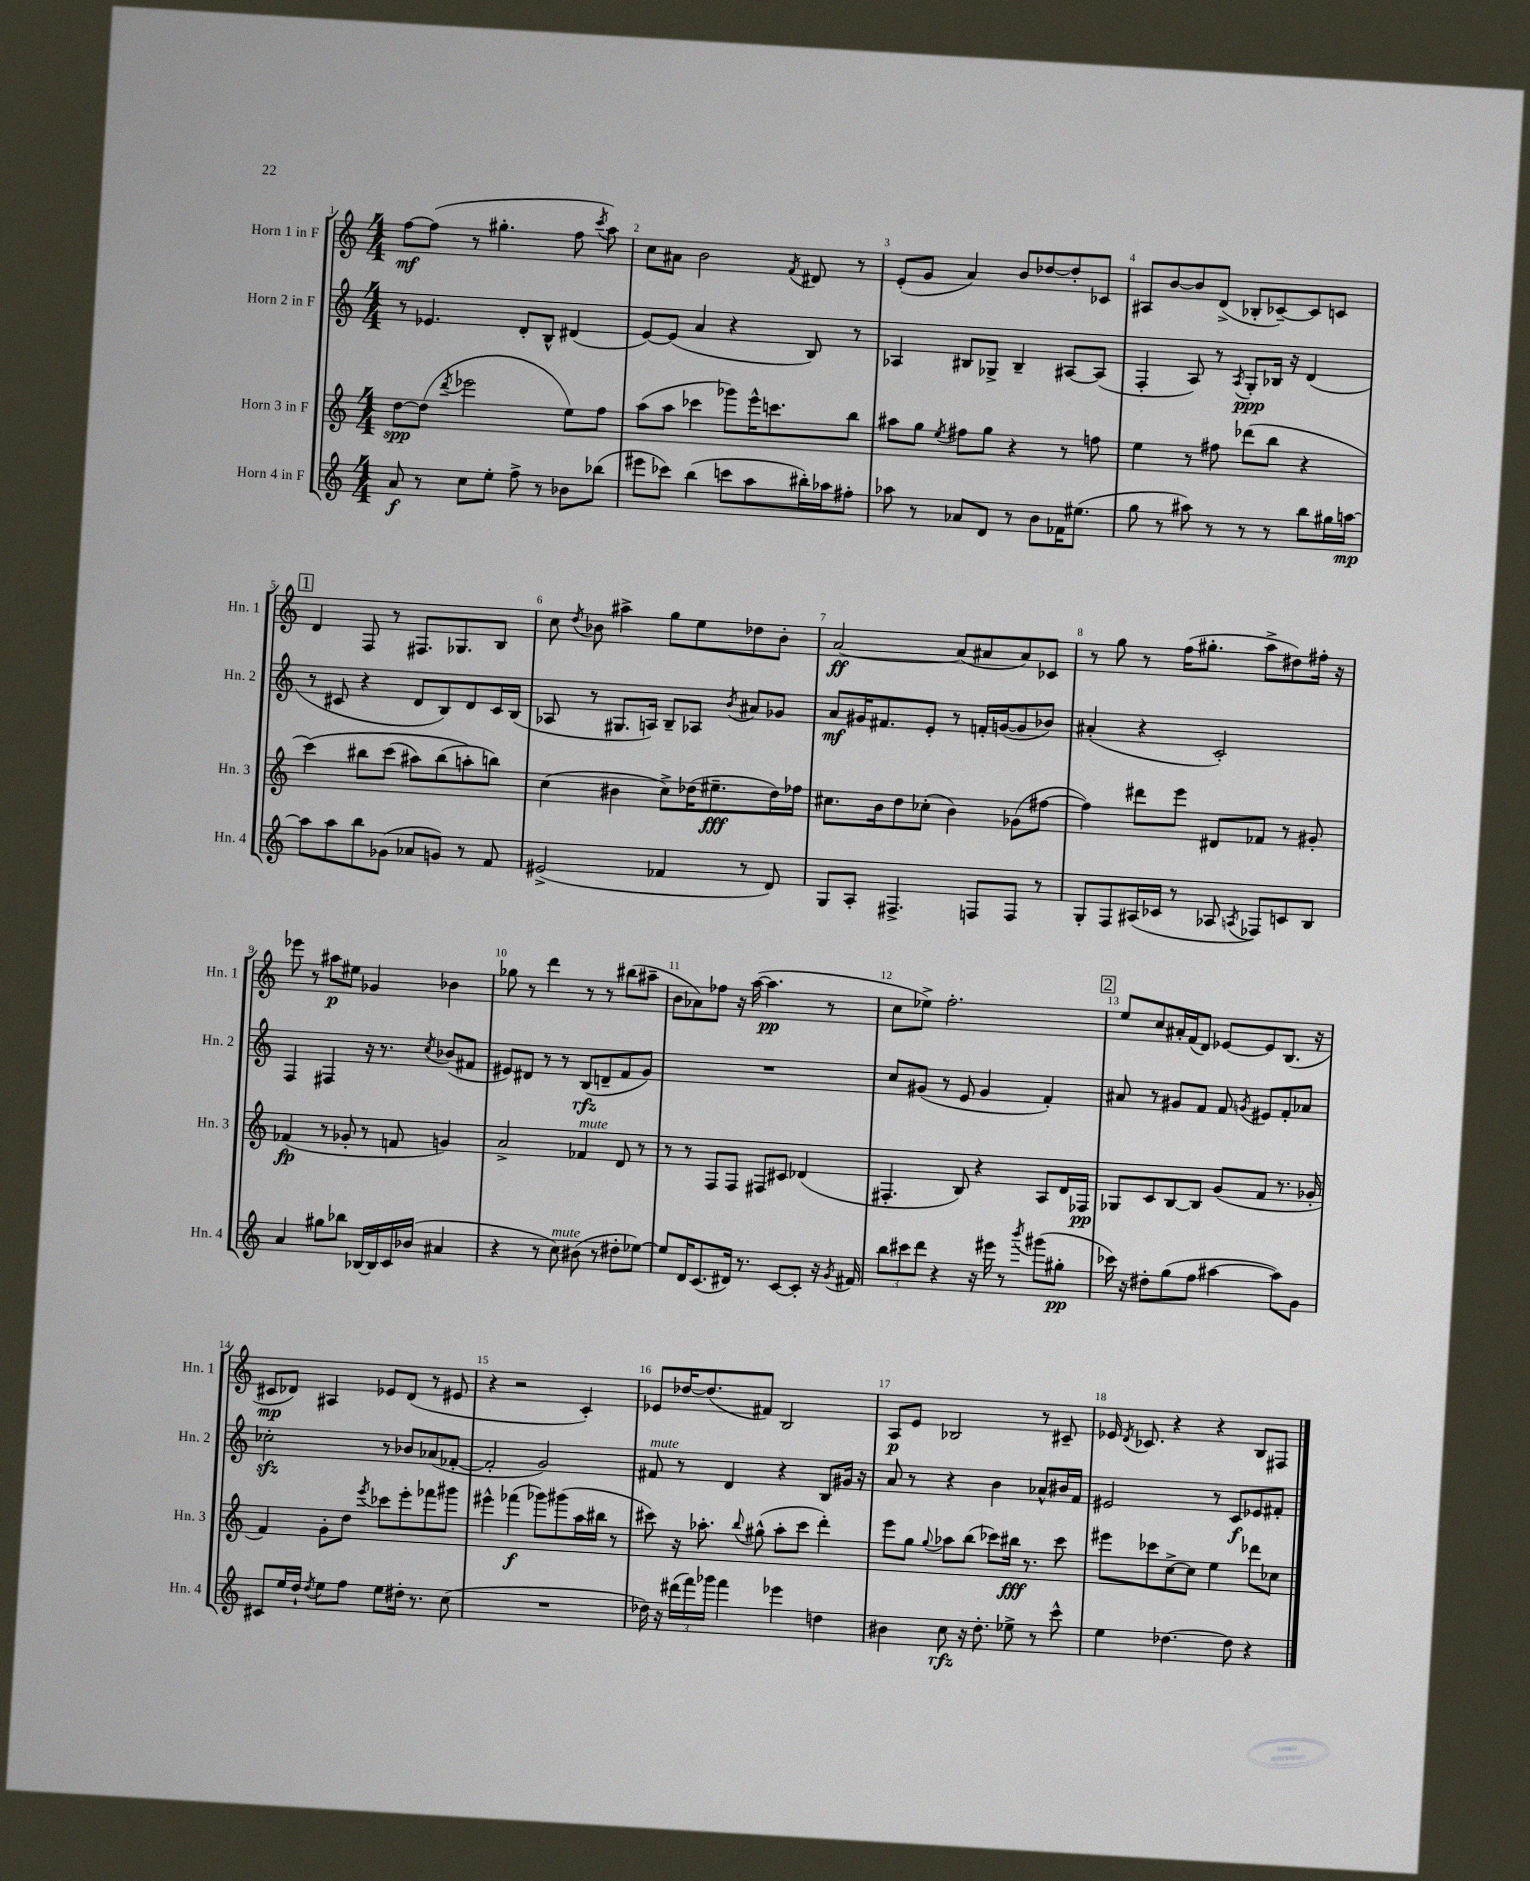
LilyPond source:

<<
\new StaffGroup <<
\new Staff = "s0" \with { instrumentName = "Horn 1 in F" shortInstrumentName = "Hn. 1" } {
    \clef treble \key c \major \numericTimeSignature \time 4/4
    \autoBeamOff f''8[~\mf f''8]( r8 gis''4.-. f''8 \acciaccatura { c'''8 } a''8) |
    c''8[ ais'8] b'2 \acciaccatura { f'8 } dis'8 r8 |
    e'8[-.( g'8] a'4) b'8[ des''8~ des''8-. ces'8] |
    ais8[ b'8~ b'8 d'8]->( bes8[-. ces'8~--) ces'8 c'8] |
    \mark \markup { \box "1" } d'4 f8 r8 fis8.[ ges8. b8] |
    c''8 \acciaccatura { d''8 } bes'8 ais''4-> g''8[ e''8 des''8 bes'8]-. |
    a'2~\ff a'8[( ais'8 ais'8) ces'8] |
    r8 g''8 r8 f''16[( gis''8.]-. a''8[-> dis''8) fis''16]-. r16 |
    ees'''8 r8 ais''8[\p eis''8] ges'4 bes'4 |
    ges''8 r8 d'''4 r8 r8 bis''8[( ais''8]-- |
    b'8[ aes'8) fes''8] r16 a''16~( a''4.\pp r8 |
    c''8[ ees''8]->) f''2.-. |
    \mark \markup { \box "2" } e''8[ c''8 ais'16-. f'16( d'8]) ees'8[~ ees'8 b8.]( r16 |
    cis'8[\mp des'8]) ais4 ees'8[ des'8]( r8 eis'8 |
    r4 r2 c'4-.) |
    ees'8[ des''16~ des''8.( fis'8]) b2 |
    a8[\p e'8] bes2 r8 cis'8-- |
    ees'16 \acciaccatura { d'8 } ces'8. r4 r4 b8[ fis8] \bar "|." |
}
\new Staff = "s1" \with { instrumentName = "Horn 2 in F" shortInstrumentName = "Hn. 2" } {
    \clef treble \key c \major \numericTimeSignature \time 4/4
    \autoBeamOff r8 ees'4. d'8[-. b8]-^ dis'4( |
    e'8[~) e'8]( a'4 r4 b8) r8 |
    aes4 bis8[ ges8]-> bis4-- ais8[~ ais8]( |
    f4-. a8) r8 \acciaccatura { a8 } g8[-.\ppp bes16] r16 d'4( |
    \mark \markup { \box "1" } r8 cis'8 r4 d'8[ b8) d'8 cis'16 b16]( |
    aes8 r8 gis8.[ a16]) b8[-- aes8] \acciaccatura { b'8 } ais'8[ ges'8] |
    a'8[\mf gis'16 fis'8. e'8]-. r8 f'16[-. g'16~( g'8 bes'8]) |
    ais'4-.( r4 c'2-.) |
    f4 fis4 r16 r8. \acciaccatura { c''8 } bes'8[( fis'8] |
    eis'8[) dis'8] r8 r8 b8[\rfz( d'8-- f'8 g'8]) |
    R1 |
    c''8[ gis'8]( r8 e'8 gis'4 f'4-.) |
    \mark \markup { \box "2" } ais'8 r8 gis'8[ f'8] f'8 \acciaccatura { g'8 } eis'8[ f'8-. aes'8] |
    ces''2-.\sfz r8 bes'8[ aes'8( fes'8]~-. |
    fes'2-. g'2) |
    fis'8^\markup { \italic "mute" } r8 d'4 r4 b8[ gis'16] r16 |
    a'8 r8 r4 b'4 aes'8[-^ bis'16 f'16] |
    eis'2 r8 c'8[\f ees'8 fis'8]-. \bar "|." |
}
\new Staff = "s2" \with { instrumentName = "Horn 3 in F" shortInstrumentName = "Hn. 3" } {
    \clef treble \key c \major \numericTimeSignature \time 4/4
    \autoBeamOff d''8[~\spp d''8]( \acciaccatura { d'''8 } ees'''2 e''8[) f''8] |
    a''8[( a''8] ces'''4 ges'''8[) e'''16-^ c'''8. b''8] |
    ais''8[ g''8] \acciaccatura { e''8 } fis''8[ g''8] r4 r8 f''8 |
    e''4 r8 fis''8 des'''8[( b''8] r4 |
    \mark \markup { \box "1" } c'''4)\( bis''8[ c'''8]( ais''8[) bis''8( a''8-.\) b''8]) |
    c''4( bis'4 c''8[->) des''16( eis''8.--\fff des''16) fes''16] |
    cis''8.[ b'16 d''8 ces''8]-.( b'4) ges'8[( fis''8]~ |
    fis''4) dis'''8[ e'''8] dis'8[ fes'8] r8 gis'8-. |
    fes'4\fp( r8 ges'8-. r8 f'8 g'4) |
    a'2-> fes'4^\markup { \italic "mute" } d'8 r8 |
    r8 r8 f8[ f8] fis8[ cis'8] des'4( |
    fis4.-. b8) r4 a8[ d'16 fes16]\pp |
    \mark \markup { \box "2" } ges8[ c'8 b8~ b8] g'8[( f'8] r8. ges'16-. |
    f'4) g'8[-. d''8] \acciaccatura { e'''8 } ces'''8[ e'''8-. fes'''8 gis'''8] |
    eis'''4-^ fes'''4\f( ges'''8[) gis'''8( a''16 bis''16] r8 |
    cis'''8) r16 aes''8.-. \appoggiatura { b''8 } gis''8-^( aes''8[-. cis'''8] d'''4-.) |
    e'''8[ g''8] \appoggiatura { g''8 } aes''8[ b''8]( ces'''8[) bis''16]\fff r8. ces'''8 |
    eis'''8[ ces'''8 c''8~-> c''8] e''4 des'''8[ ces''8] \bar "|." |
}
\new Staff = "s3" \with { instrumentName = "Horn 4 in F" shortInstrumentName = "Hn. 4" } {
    \clef treble \key c \major \numericTimeSignature \time 4/4
    \autoBeamOff a'8\f r8 c''8[ e''8]-. f''8-> r8 bes'8[ bes''8]( |
    eis'''8[ ces'''8]) b''4( c'''8[ a''8 bis''16-.) aes''16 fis''8]-. |
    aes''8 r8 aes'8[ d'8] r8 b'8[ fes'16 eis''8.]( |
    g''8 r8 ais''8) r8 r8 r8 b''8[ gis''16 a''16]~\mp |
    \mark \markup { \box "1" } a''8[ a''8 b''8 ges'8]( aes'8[ g'8]) r8 f'8 |
    eis'2->( fes'4 r8 d'8) |
    g8[ a8]-. fis4.-> f8[ f8] r8 |
    g8[-. f8 ais16( ces'16] r8 aes8 \acciaccatura { a8 } fes8[) c'8 b8] |
    a'4 gis''8[ bes''8] bes16[~ bes16 c'16 bes'16]( ais'4 |
    r4 r8 c''8^\markup { \italic "mute" }) bis'8( r8 dis''8[-. ees''8]~) |
    ees''8[ d'16 c'8.( dis'16]) r8. c'8[~ c'8]-. r16 \acciaccatura { g'8 } fis'16 |
    \tuplet 3/2 { b''8[ cis'''8 d'''8] } r4 r16 eis'''16 r8 \acciaccatura { b'''8 } gis'''8[( gis''8]-.\pp |
    \mark \markup { \box "2" } ces'''16) r16 dis''8[-. g''8( f''8] ais''4~ ais''8[) g'8] |
    cis'8[ e''16 d''16]-! \acciaccatura { d''8 } e''8[ f''8] e''8[ dis''16]-. r8. c''8( |
    R1 |
    des''16) r16 \tuplet 3/2 { dis'''16[( f'''16) ges'''16] } f'''4 ees'''4 d''4 |
    bis'4 c''8\rfz r16 d''8.-. ees''8-> r8 c'''8-^ |
    e''4 des''4.~ des''8 r4 \bar "|." |
}
>>
>>
\layout { \context { \Score \override BarNumber.break-visibility = ##(#f #t #t) barNumberVisibility = #all-bar-numbers-visible } }
